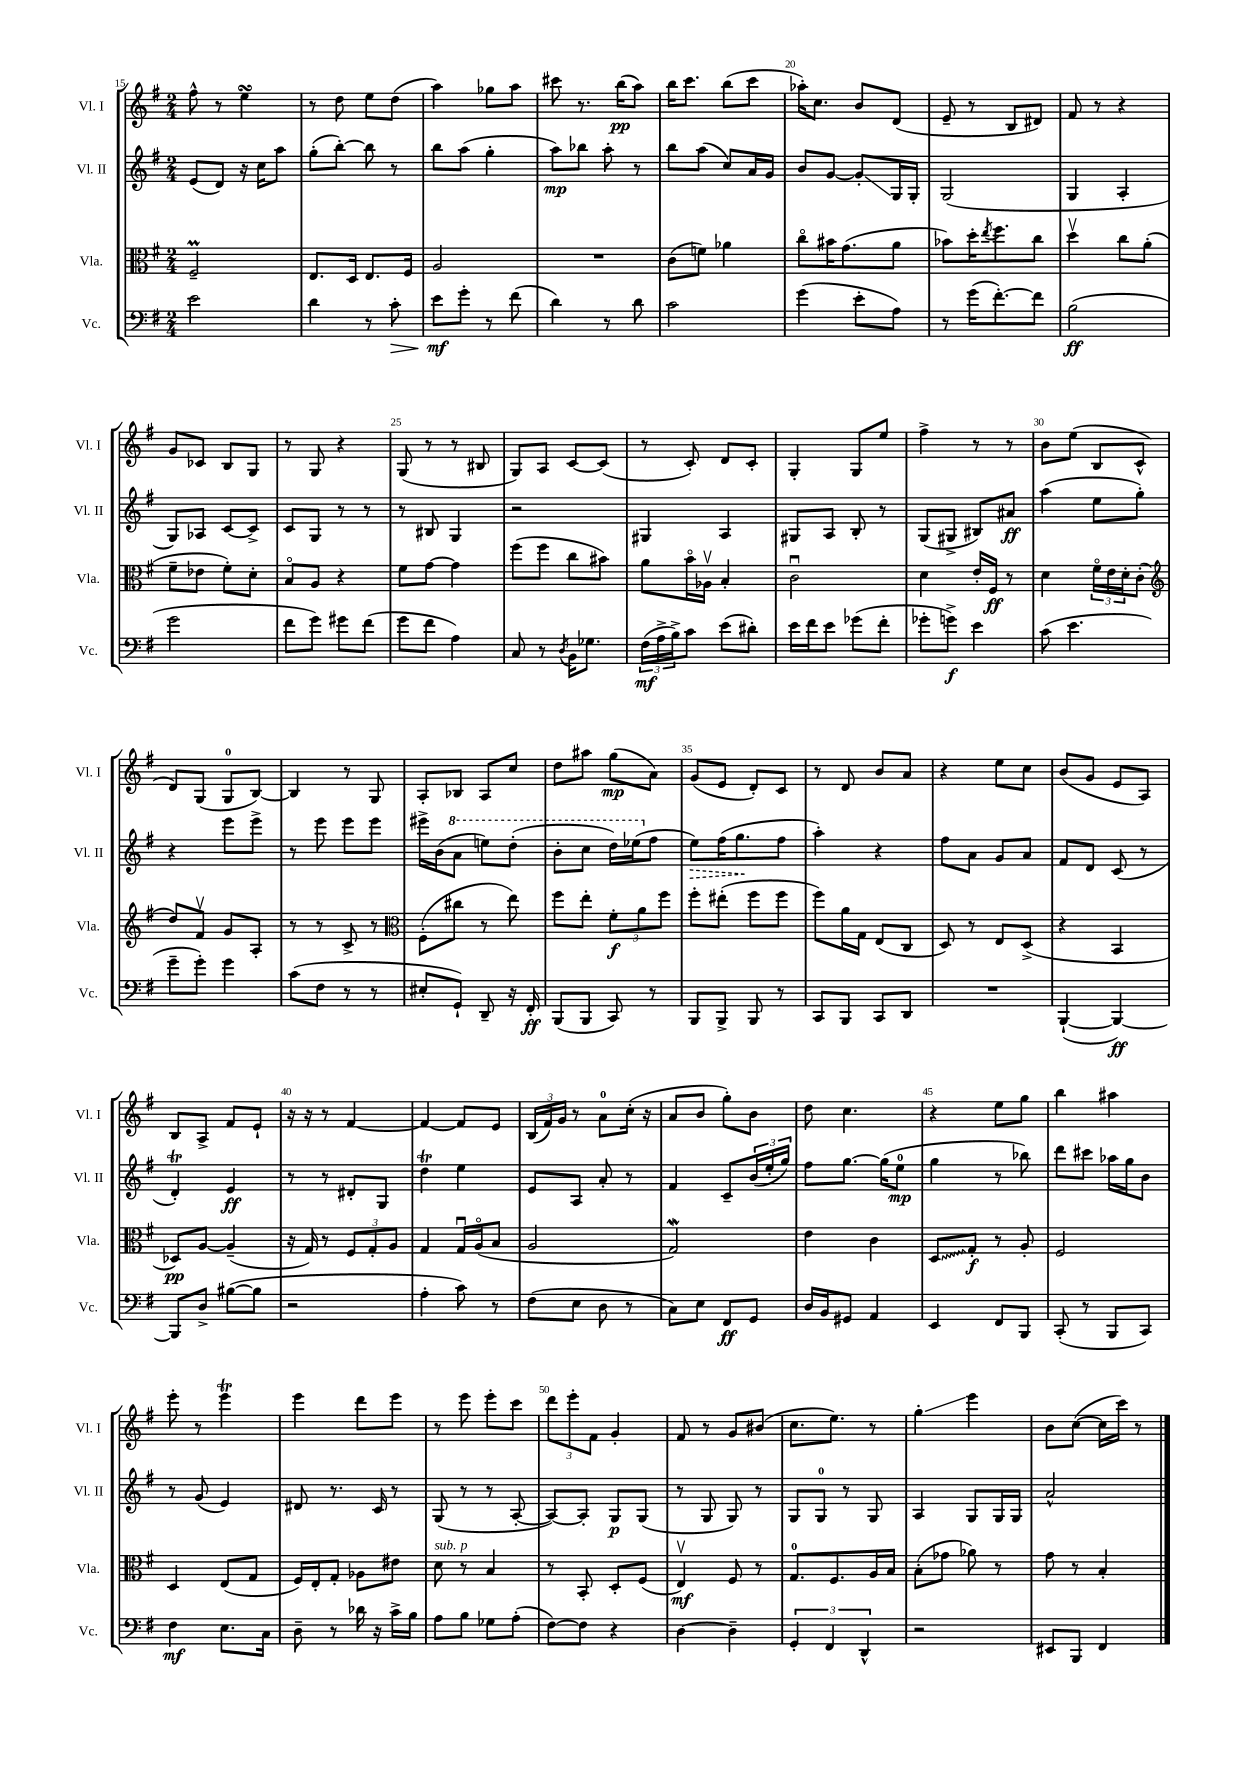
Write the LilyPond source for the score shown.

<<
\new StaffGroup <<
\new Staff = "s0" \with { instrumentName = "Vl. I" shortInstrumentName = "Vl. I" } {
    \clef treble \key g \major \numericTimeSignature \time 2/4
    fis''8-^ r8 e''4\turn |
    r8 d''8 e''8 d''8( |
    a''4) ges''8 a''8 |
    cis'''8 r8. b''16\pp( a''8) |
    b''16 c'''8. b''8( c'''8 |
    aes''16-.) c''8. b'8 d'8( |
    e'8-- r8 b8 dis'8) |
    fis'8 r8 r4 |
    g'8 ces'8 b8 g8 |
    r8 g8 r4 |
    g8( r8 r8 bis8 |
    g8) a8 c'8~ c'8( |
    r8 c'8-.) d'8 c'8-. |
    g4-. g8 e''8 |
    fis''4-> r8 r8 |
    b'8 e''8( b8 c'8-^ |
    d'8) g8( g8-0 b8~) |
    b4 r8 g8 |
    a8-. bes8 a8 c''8 |
    d''8 ais''8 g''8\mp( a'8) |
    g'8( e'8 d'8-.) c'8 |
    r8 d'8 b'8 a'8 |
    r4 e''8 c''8 |
    b'8( g'8 e'8 a8) |
    b8 a8-> fis'8 e'8-! |
    r16 r16 r8 fis'4~ |
    fis'4~ fis'8 e'8 |
    \tuplet 3/2 { b16( fis'16) g'16 } r8 a'8-0 c''16-.( r16 |
    a'8 b'8 g''8-.) b'8 |
    d''8 c''4. |
    r4 e''8 g''8 |
    b''4 ais''4 |
    e'''8-. r8 e'''4\trill |
    e'''4 d'''8 e'''8 |
    r8 e'''8 e'''8-. c'''8 |
    \tuplet 3/2 { d'''8 e'''8-. fis'8 } g'4-. |
    fis'8 r8 g'8 bis'8( |
    c''8. e''8.) r8 |
    g''4-.\glissando e'''4 |
    b'8 c''8~( c''16 c'''16) r8 \bar "|." |
}
\new Staff = "s1" \with { instrumentName = "Vl. II" shortInstrumentName = "Vl. II" } {
    \clef treble \key g \major \numericTimeSignature \time 2/4
    e'8( d'8) r16 c''16 a''8 |
    g''8-.( b''8~-.) b''8 r8 |
    b''8 a''8( g''4-. |
    a''8\mp) bes''8 a''8-. r8 |
    b''8 a''8( c''8) a'16 g'16 |
    b'8 g'8~ g'8-.\glissando g16 g16-. |
    g2( |
    g4 a4-. |
    g8) aes8 c'8~ c'8-> |
    c'8 g8 r8 r8 |
    r8 bis8 g4 |
    r2 |
    gis4 a4 |
    gis8 a8 b8-. r8 |
    g8( gis8-> bis8) ais'8\ff |
    a''4( e''8 g''8-.) |
    r4 e'''8 e'''8-> |
    r8 e'''8 e'''8 e'''8 |
    eis'''16-> b'16( \ottava #1 a''8 e'''8) d'''8-.( |
    b''8-. c'''8 d'''16) ees'''16( \ottava #0 fis''8 |
    \once \override Hairpin.style = #'dashed-line e''8\>) fis''16( g''8.\! fis''8 |
    a''4-.) r4 |
    fis''8 a'8 g'8 a'8 |
    fis'8 d'8 c'8( r8 |
    d'4-.\trill) e'4\ff |
    r8 r8 dis'8-. g8 |
    d''4\trill e''4 |
    e'8 a8 a'8-. r8 |
    fis'4 c'8-- \tuplet 3/2 { b'16( e''16-. g''16) } |
    fis''8 g''8.~ g''16( e''8-0\mp |
    g''4 r8 bes''8) |
    d'''8 cis'''8 aes''16 g''16 b'8 |
    r8 g'8( e'4) |
    dis'8 r8. c'16 r8 |
    g8( r8 r8 a8~-. |
    a8~) a8-. g8\p g8( |
    r8 g8 g8) r8 |
    g8 g8-0 r8 g8 |
    a4 g8 g16 g16 |
    a'2-^ \bar "|." |
}
\new Staff = "s2" \with { instrumentName = "Vla." shortInstrumentName = "Vla." } {
    \clef alto \key g \major \numericTimeSignature \time 2/4
    fis2--\prall |
    e8. d16 e8. fis16 |
    a2 |
    R2 |
    c'8( f'8) aes'4 |
    c''8\flageolet bis'16 g'8.( a'8 |
    bes'8) d''16-. \acciaccatura { e''8 } fis''8. c''8 |
    d''4\upbow c''8 a'8-.( |
    fis'8-- ees'8 fis'8-.) d'8-. |
    b8\flageolet a8 r4 |
    fis'8 g'8~ g'4 |
    fis''8( fis''8 c''8 bis'8) |
    a'8 b'16\flageolet aes16\upbow b4-. |
    c'2\downbow |
    d'4 e'16-. fis16\ff r8 |
    d'4 \tuplet 3/2 { fis'16\flageolet e'16 d'16-. } c'8-.( |
    \clef treble d''8) fis'8\upbow g'8 a8-. |
    r8 r8 c'8-> r8 |
    \clef alto fis8-.( cis''8 r8 e''8) |
    fis''8 e''8-. \tuplet 3/2 { fis'8-.\f a'8 fis''8 } |
    fis''8-. eis''8-.( fis''8 fis''8 |
    fis''8) a'16 g16 e8( c8 |
    d8) r8 e8 d8->( |
    r4 b,4 |
    des8\pp) a8~ a4--( |
    r16 g16) r8 \tuplet 3/2 { fis8 g8-. a8 } |
    g4 g16\downbow a16\flageolet( b8 |
    a2 |
    g2\mordent) |
    e'4 c'4 |
    \once \override Glissando.style = #'zigzag d8\glissando g8-.\f r8 a8-. |
    fis2 |
    d4 e8( g8 |
    fis16) e16-. g8-. aes8 eis'8 |
    d'8^\markup { \italic "sub. p" } r8 b4 |
    r8 b,8-. d8-. fis8( |
    e4\upbow\mf) fis8 r8 |
    g8.-0 fis8. a16 b16 |
    b8-.( ges'8 aes'8) r8 |
    g'8 r8 b4-. \bar "|." |
}
\new Staff = "s3" \with { instrumentName = "Vc." shortInstrumentName = "Vc." } {
    \clef bass \key g \major \numericTimeSignature \time 2/4
    e'2 |
    d'4 r8 c'8-.\> |
    e'8\mf\! g'8-. r8 fis'8( |
    d'4) r8 d'8 |
    c'2 |
    g'4( e'8-. a8) |
    r8 g'16( fis'8.~-.) fis'8 |
    b2\ff( |
    g'2 |
    fis'8 g'8) gis'8 fis'8( |
    g'8 fis'8 a4) |
    c8 r8 \acciaccatura { d8 } b,16 ges8. |
    \tuplet 3/2 { fis16\mf( a16-> b16->) } c'8 e'8( dis'8-.) |
    e'16 fis'16 e'8 ges'8( fis'8-. |
    ges'8-. g'8->\f) e'4 |
    c'8( e'4. |
    g'8-- g'8-.) g'4 |
    c'8( fis8 r8 r8 |
    eis8-. g,8-!) d,8-- r16 fis,16-.\ff |
    b,,8( b,,8 c,8) r8 |
    b,,8 b,,8-> b,,8 r8 |
    c,8 b,,8 c,8 d,8 |
    R2 |
    b,,4~-!( b,,4~\ff) |
    b,,8 d8-> bis8~( bis8 |
    r2 |
    a4-. c'8) r8 |
    fis8( e8 d8 r8 |
    c8) e8 fis,8\ff g,8 |
    d16 b,16 gis,8 a,4 |
    e,4 fis,8 b,,8 |
    c,8-.( r8 b,,8 c,8) |
    fis4\mf e8. c16 |
    d8-- r8 des'16 r16 c'16-> b16 |
    a8 b8 ges8 a8-.( |
    fis8~) fis8 r4 |
    d4~ d4-- |
    \tuplet 3/2 { g,4-. fis,4 d,4-^ } |
    r2 |
    eis,8 b,,8 fis,4 \bar "|." |
}
>>
>>
\layout { \context { \Score currentBarNumber = #15 \override BarNumber.break-visibility = ##(#f #t #t) barNumberVisibility = #(every-nth-bar-number-visible 5) } }
